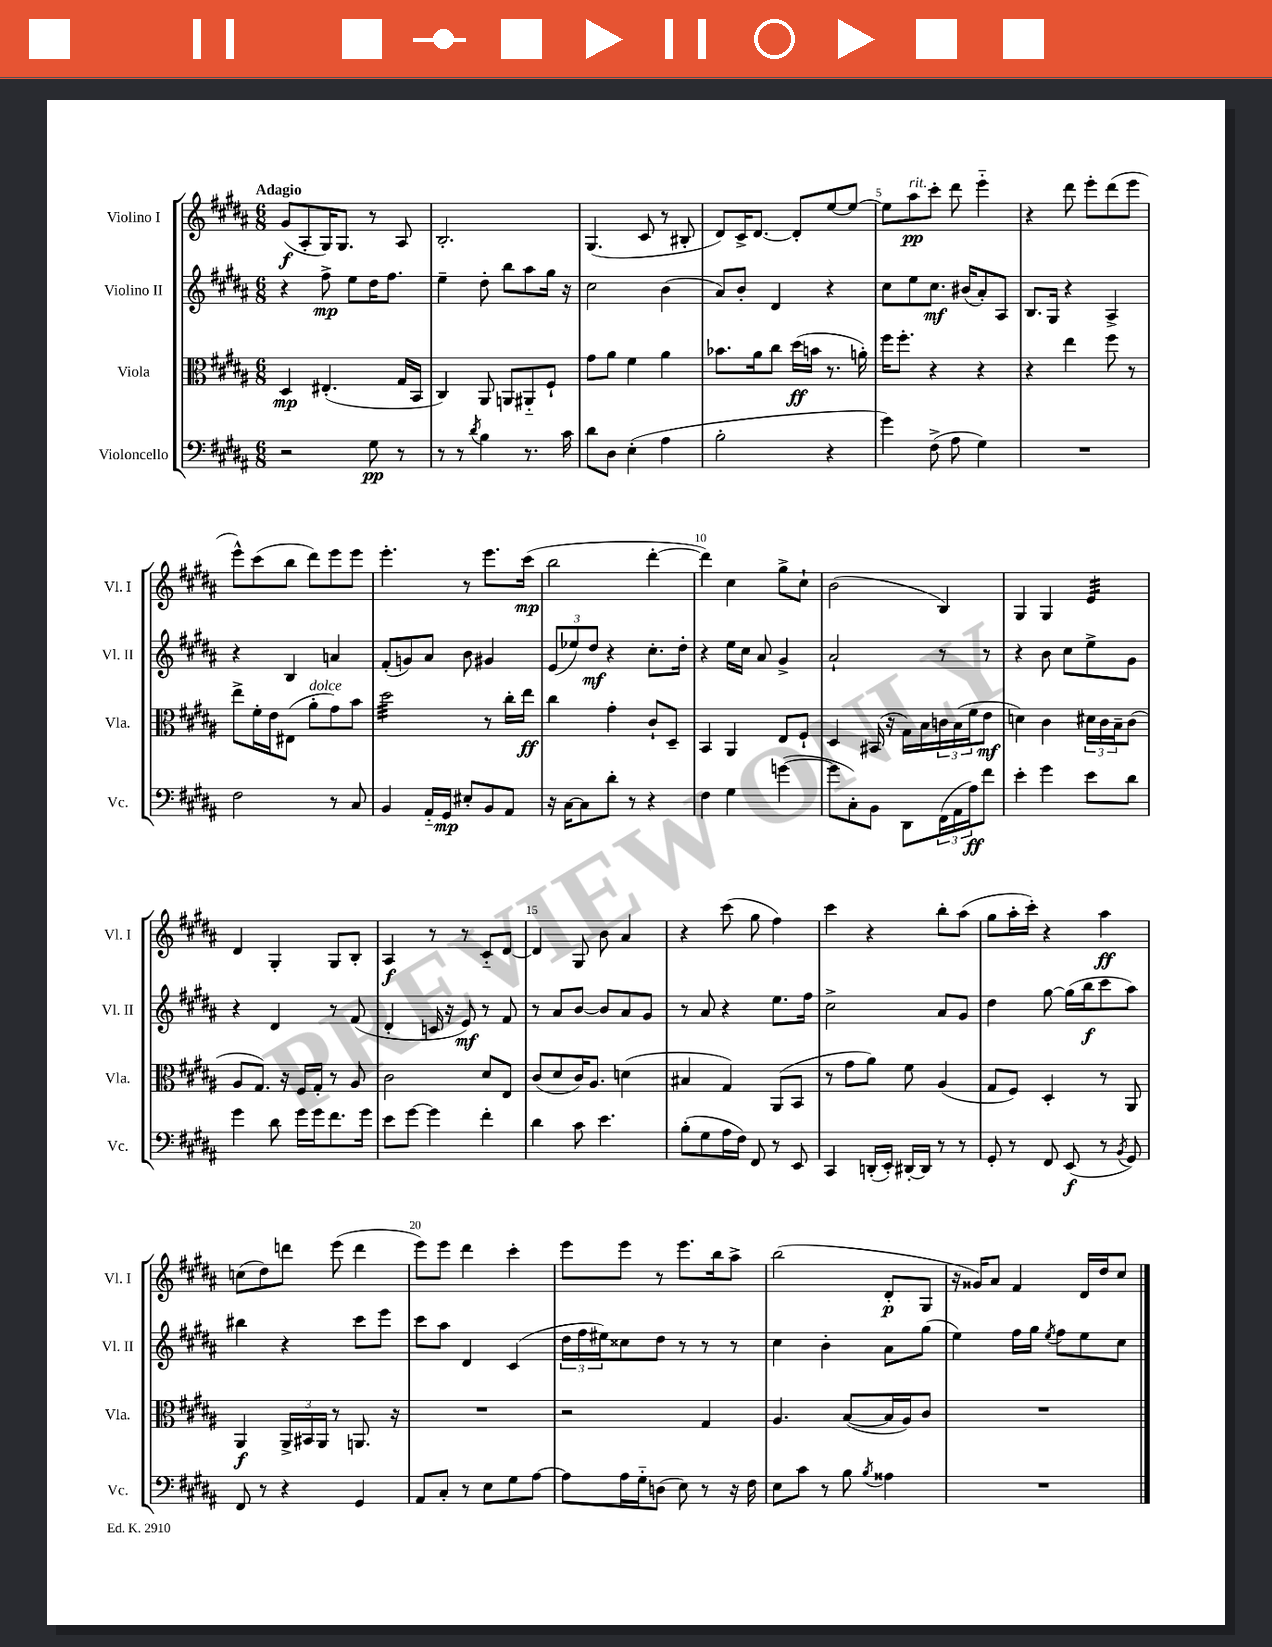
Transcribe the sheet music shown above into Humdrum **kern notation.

**kern	**dynam	**kern	**dynam	**kern	**dynam	**kern	**dynam
*part4	*part4	*part3	*part3	*part2	*part2	*part1	*part1
*staff4	*staff4	*staff3	*staff3	*staff2	*staff2	*staff1	*staff1
*I"Violoncello	*	*I"Viola	*	*I"Violino II	*	*I"Violino I	*
*I'Vc.	*	*I'Vla.	*	*I'Vl. II	*	*I'Vl. I	*
*clefF4	*	*clefC3	*	*clefG2	*	*clefG2	*
*k[f#c#g#d#a#]	*	*k[f#c#g#d#a#]	*	*k[f#c#g#d#a#]	*	*k[f#c#g#d#a#]	*
*M6/8	*	*M6/8	*	*M6/8	*	*M6/8	*
=1	=1	=1	=1	=1	=1	=1	=1
!	!	!	!	!	!	!LO:TX:a:B:t=Adagio	!
2r	.	4D#/	mp	4r	.	(8g#/L	f
.	.	.	.	.	.	8A#'/	.
.	.	(4.E#X'/	.	8ff#^\	mp	16G#/K)	.
.	.	.	.	.	.	8.G#/J	.
.	.	.	.	8ee\L	.	.	.
8G#\	pp	.	.	16dd#\K	.	8r	.
.	.	.	.	8.ff#\J	.	.	.
8r	.	16G#/LL	.	.	.	8A#/	.
.	.	16BB/JJ	.	.	.	.	.
=2	=2	=2	=2	=2	=2	=2	=2
8r	.	4C#/)	.	4ee~\	.	2.B'/	.
8r	.	.	.	.	.	.	.
8qd#/	.	.	.	.	.	.	.
4B\	.	8AA#/	.	8dd#'\	.	.	.
.	.	8AAn/L	.	8bb\L	.	.	.
8.r	.	8AA#X/	.	8aa#\	.	.	.
.	.	8F#`/J	.	16gg#\Jk	.	.	.
16c#\	.	.	.	16r	.	.	.
=3	=3	=3	=3	=3	=3	=3	=3
8d#\L	.	8g#\L	.	2cc#\	.	(4.G#/	.
8D#\J	.	8a#\J	.	.	.	.	.
(4E'\	.	4f#\	.	.	.	.	.
.	.	.	.	.	.	8c#/	.
4A#\	.	4a#\	.	(4b\	.	8r	.
.	.	.	.	.	.	8B#X'/	.
=4	=4	=4	=4	=4	=4	=4	=4
2B'\	.	8.b-X\L	.	8a#/L)	.	8d#/L)	.
.	.	.	.	8b'/J	.	16c#^/K	.
.	.	16a#\k	.	.	.	[8.d#/J	.
.	.	8cc#\J	.	4d#/	.	.	.
.	.	(16dd#\LL	ff	.	.	8d#'/L]	.
.	.	16bn\JJ	.	.	.	.	.
4r	.	8.r	.	4r	.	[8ee/	.
.	.	.	.	.	.	8ee/J_	.
.	.	16an'\)	.	.	.	.	.
=5	=5	=5	=5	=5	=5	=5	=5
4g#\)	.	16ff#\KL	.	8cc#\L	.	8ee\L]	.
.	.	8.ff#'\J	.	.	.	.	.
!	!	!	!	!	!	!LO:TX:a:i:t=rit.	!
.	.	.	.	8ee\	.	8aa#\	pp
(8F#^\	.	4r	.	8.cc#\J	mf	8ccc#'\J	.
8A#\	.	.	.	.	.	8ddd#\	.
.	.	.	.	(16b#X/KL	.	.	.
4G#\)	.	4r	.	8a#'/)	.	4eee\	.
.	.	.	.	8A#/J	.	.	.
=6	=6	=6	=6	=6	=6	=6	=6
2.r	.	4r	.	8.B/L	.	4r	.
.	.	.	.	16G#/Jk	.	.	.
.	.	4ee\	.	4r	.	8ddd#\	.
.	.	.	.	.	.	8eee'\L	.
.	.	8ff#\	.	4A#^/	.	(8ddd#\	.
.	.	8r	.	.	.	8eee\J	.
!!LO:LB:g=z
=7	=7	=7	=7	=7	=7	=7	=7
2F#\	.	8ee^\L	.	4r	.	8eee^^\L)	.
.	.	16f#'\L	.	.	.	(8ccc#\	.
.	.	16e\J	.	.	.	.	.
.	.	(8E#X\J	.	4B/	.	8bb\J	.
!	!	!LO:TX:a:i:t=dolce	!	!	!	!	!
.	.	8a#'\L	.	.	.	8ddd#\L)	.
8r	.	8g#\)	.	4an/	.	8eee\	.
8C#/	.	8b\J	.	.	.	8eee\J	.
=8	=8	=8	=8	=8	=8	=8	=8
*	*	*tremolo	*	*	*	*	*
4BB/	.	32dd#\LLL	.	(8f#'/L	.	4.eee'\	.
.	.	32dd#\	.	.	.	.	.
.	.	32dd#\	.	.	.	.	.
.	.	32dd#\	.	.	.	.	.
.	.	32dd#\	.	8gn/)	.	.	.
.	.	32dd#\	.	.	.	.	.
.	.	32dd#\	.	.	.	.	.
.	.	32dd#\	.	.	.	.	.
16AA#/LL	.	32dd#\	.	8a#/J	.	.	.
.	.	32dd#\	.	.	.	.	.
16GG#/JJ	mp	32dd#\	.	.	.	.	.
.	.	32dd#\	.	.	.	.	.
8E#X'/L	.	32dd#\	.	8b\	.	8r	.
.	.	32dd#\	.	.	.	.	.
.	.	32dd#\	.	.	.	.	.
.	.	32dd#\JJJ	.	.	.	.	.
*	*	*Xtremolo	*	*	*	*	*
8BB/	.	8r	.	4g#X/	.	8.eee\L	.
8AA#/J	.	16cc#'\LL	.	.	.	.	.
.	.	16ee\JJ	ff	.	.	(16ccc#\Jk	mp
=9	=9	=9	=9	=9	=9	=9	=9
16r	.	4cc#\	.	(12e/L	.	2bb\	.
[16C#\KL	.	.	.	.	.	.	.
.	.	.	.	12ee-X/)	.	.	.
8C#\]	.	.	.	.	.	.	.
.	.	.	.	12dd#/J	mf	.	.
8d#'\J	.	4g#'\	.	4r	.	.	.
8r	.	.	.	.	.	.	.
4r	.	8c#`/L	.	8.cc#'\L	.	[4ddd#'\	.
.	.	8D#~/J	.	.	.	.	.
.	.	.	.	16dd#'\Jk	.	.	.
=10	=10	=10	=10	=10	=10	=10	=10
4F#\	.	4BB/	.	4r	.	4ddd#\])	.
4G#\	.	4AA#/	.	16ee\LL	.	4cc#\	.
.	.	.	.	16cc#\JJ	.	.	.
.	.	.	.	8a#/	.	.	.
([4gn\	.	8E/L	.	4g#^/	.	8gg#^\L	.
.	.	8F#`/J	.	.	.	8cc#`\J	.
=11	=11	=11	=11	=11	=11	=11	=11
8g\L]	.	4D#/	.	2a#`/	.	(2b\	.
8C#'\)	.	.	.	.	.	.	.
8BB\J	.	(16BB#X/	.	.	.	.	.
.	.	16r	.	.	.	.	.
8DD#\L	.	16G#\LL)	.	.	.	.	.
.	.	16B\	.	.	.	.	.
(24FF#\L	.	24cn\	.	8r	.	4B/)	.
24AA#\	.	(24B\	.	.	.	.	.
24A#\J)	ff	24f#\J	.	.	.	.	.
8f#\J	.	8e\J	mf	8r	.	.	.
=12	=12	=12	=12	=12	=12	=12	=12
4e'\	.	4dn\)	.	4r	.	4G#/	.
4g#\	.	4c#\	.	8b\	.	4G#/	.
.	.	.	.	8cc#\L	.	.	.
*	*	*	*	*	*	*tremolo	*
8e\L	.	24d#X\LL	.	8ee^\	.	32e/LLL	.
.	.	.	.	.	.	32e/	.
.	.	24c#\	.	.	.	.	.
.	.	.	.	.	.	32e/	.
.	.	24B~\J	.	.	.	.	.
.	.	.	.	.	.	32e/	.
8d#\J	.	(8c#\J	.	8g#\J	.	32e/	.
.	.	.	.	.	.	32e/	.
.	.	.	.	.	.	32e/	.
.	.	.	.	.	.	32e/JJJ	.
*	*	*	*	*	*	*Xtremolo	*
!!LO:LB:g=z
=13	=13	=13	=13	=13	=13	=13	=13
4g#\	.	8A#/L	.	4r	.	4d#/	.
.	.	8.G#/J)	.	.	.	.	.
8d#\	.	.	.	4d#/	.	4G#'/	.
.	.	16r	.	.	.	.	.
16g#\LL	.	16F#/LL	.	.	.	.	.
16g#\J	.	16G#'/JJ	.	.	.	.	.
8.f#\	.	8r	.	8r	.	8G#/L	.
.	.	8A#/	.	(8f#/	.	8B'/J	.
16g#\Jk	.	.	.	.	.	.	.
=14	=14	=14	=14	=14	=14	=14	=14
8e\L	.	2c#\	.	4d#'/	.	4A#/	f
[8g#\J	.	.	.	.	.	.	.
4g#\]	.	.	.	16cn/	.	8r	.
.	.	.	.	16r	.	.	.
.	.	.	.	8e/)	mf	8r	.
4f#'\	.	8d#/L	.	8r	.	8c#/L	.
.	.	8E/J	.	8f#/	.	[8d#/J	.
=15	=15	=15	=15	=15	=15	=15	=15
4d#\	.	(8c#/L	.	8r	.	4d#/]	.
.	.	8d#/	.	8a#/L	.	.	.
8c#\	.	16c#/K)	.	[8b/J	.	8G#/	.
.	.	8.A#/J	.	.	.	.	.
4.e\	.	.	.	8b/L]	.	8b\	.
.	.	(4dn\	.	8a#/	.	4a#/	.
.	.	.	.	8g#/J	.	.	.
=16	=16	=16	=16	=16	=16	=16	=16
(8B'\L	.	4B#X/	.	8r	.	4r	.
8G#\	.	.	.	8a#/	.	.	.
16A#\L	.	4G#/)	.	4r	.	(8ccc#\	.
16F#\JJ)	.	.	.	.	.	.	.
8FF#/	.	.	.	.	.	8gg#\	.
8r	.	(8AA#/L	.	8.ee\L	.	4ff#\)	.
8EE/	.	8BB/J	.	.	.	.	.
.	.	.	.	16ff#\Jk	.	.	.
=17	=17	=17	=17	=17	=17	=17	=17
4CC#/	.	8r	.	2cc#^\	.	4ccc#\	.
.	.	8g#\L	.	.	.	.	.
(16DDn'/LL	.	8a#\J)	.	.	.	4r	.
16EE'/JJ)	.	.	.	.	.	.	.
[16DD#X'/LL	.	8f#\	.	.	.	.	.
16DD#/JJ]	.	.	.	.	.	.	.
8r	.	(4A#/	.	8a#/L	.	8bb'\L	.
8r	.	.	.	8g#/J	.	(8aa#\J	.
=18	=18	=18	=18	=18	=18	=18	=18
8GG#'/	.	8G#/L	.	4dd#\	.	8gg#\L	.
8r	.	8F#/J)	.	.	.	16aa#'\L	.
.	.	.	.	.	.	16ccc#'\JJ)	.
8FF#/	.	4D#'/	.	[8gg#\	.	4r	.
(8EE/	f	.	.	(16gg#\LL]	.	.	.
.	.	.	.	16bb\J	f	.	.
8r	.	8r	.	8ccc#\	.	4aa#\	ff
8qBB/	.	.	.	.	.	.	.
8GG#/)	.	8AA#/	.	8aa#\J)	.	.	.
!!LO:LB:g=z
=19	=19	=19	=19	=19	=19	=19	=19
8FF#/	.	4AA#/	f	4bb#X\	.	(8ccn\L	.
8r	.	.	.	.	.	8dd#\)	.
4r	.	24AA#^/LL	.	4r	.	8dddn\J	.
.	.	24BB#X/	.	.	.	.	.
.	.	24AA#/JJ	.	.	.	.	.
.	.	8r	.	.	.	(8eee\	.
4GG#/	.	8.AAn/	.	8ccc#\L	.	4ddd\	.
.	.	.	.	8eee\J	.	.	.
.	.	16r	.	.	.	.	.
=20	=20	=20	=20	=20	=20	=20	=20
8AA#/L	.	2.r	.	8ccc#\L	.	8eee\L)	.
8C#'/J	.	.	.	8aa#\J	.	8eee\J	.
8r	.	.	.	4d#/	.	4ddd#\	.
8E\L	.	.	.	.	.	.	.
8G#\	.	.	.	(4c#/	.	4ccc#'\	.
[8A#\J	.	.	.	.	.	.	.
=21	=21	=21	=21	=21	=21	=21	=21
8A#\L]	.	2r	.	24dd#\LL	.	8eee\L	.
.	.	.	.	24ff#\	.	.	.
.	.	.	.	24ee#X\J)	.	.	.
16A#\L	.	.	.	8cc##X\	.	8eee\J	.
16G#\J	.	.	.	.	.	.	.
(8Dn\J	.	.	.	8dd#\J	.	8r	.
8E\)	.	.	.	8r	.	8.eee\L	.
8r	.	4G#/	.	8r	.	.	.
.	.	.	.	.	.	16bb\k	.
16r	.	.	.	8r	.	8aa#^\J	.
16F#\	.	.	.	.	.	.	.
=22	=22	=22	=22	=22	=22	=22	=22
8E\L	.	4.A#/	.	4cc#\	.	(2bb\	.
8c#\J	.	.	.	.	.	.	.
8r	.	.	.	4b'\	.	.	.
8B\	.	([8B/L	.	.	.	.	.
8qB/	.	.	.	.	.	.	.
4A##X\	.	16B/L]	.	8a#\L	.	8d#'/L	p
.	.	16A#/J)	.	.	.	.	.
.	.	8c#/J	.	(8gg#\J	.	8G#/J	.
=23	=23	=23	=23	=23	=23	=23	=23
2.r	.	2.r	.	4ee\)	.	16r	.
.	.	.	.	.	.	16g##X/KL)	.
.	.	.	.	.	.	8a#/J	.
.	.	.	.	16ff#\LL	.	4f#/	.
.	.	.	.	16gg#\JJ	.	.	.
.	.	.	.	8qee/	.	.	.
.	.	.	.	8ff#\L	.	.	.
.	.	.	.	8ee\	.	16d#/LL	.
.	.	.	.	.	.	16dd#/J	.
.	.	.	.	8cc#\J	.	8cc#/J	.
==	==	==	==	==	==	==	==
*-	*-	*-	*-	*-	*-	*-	*-
